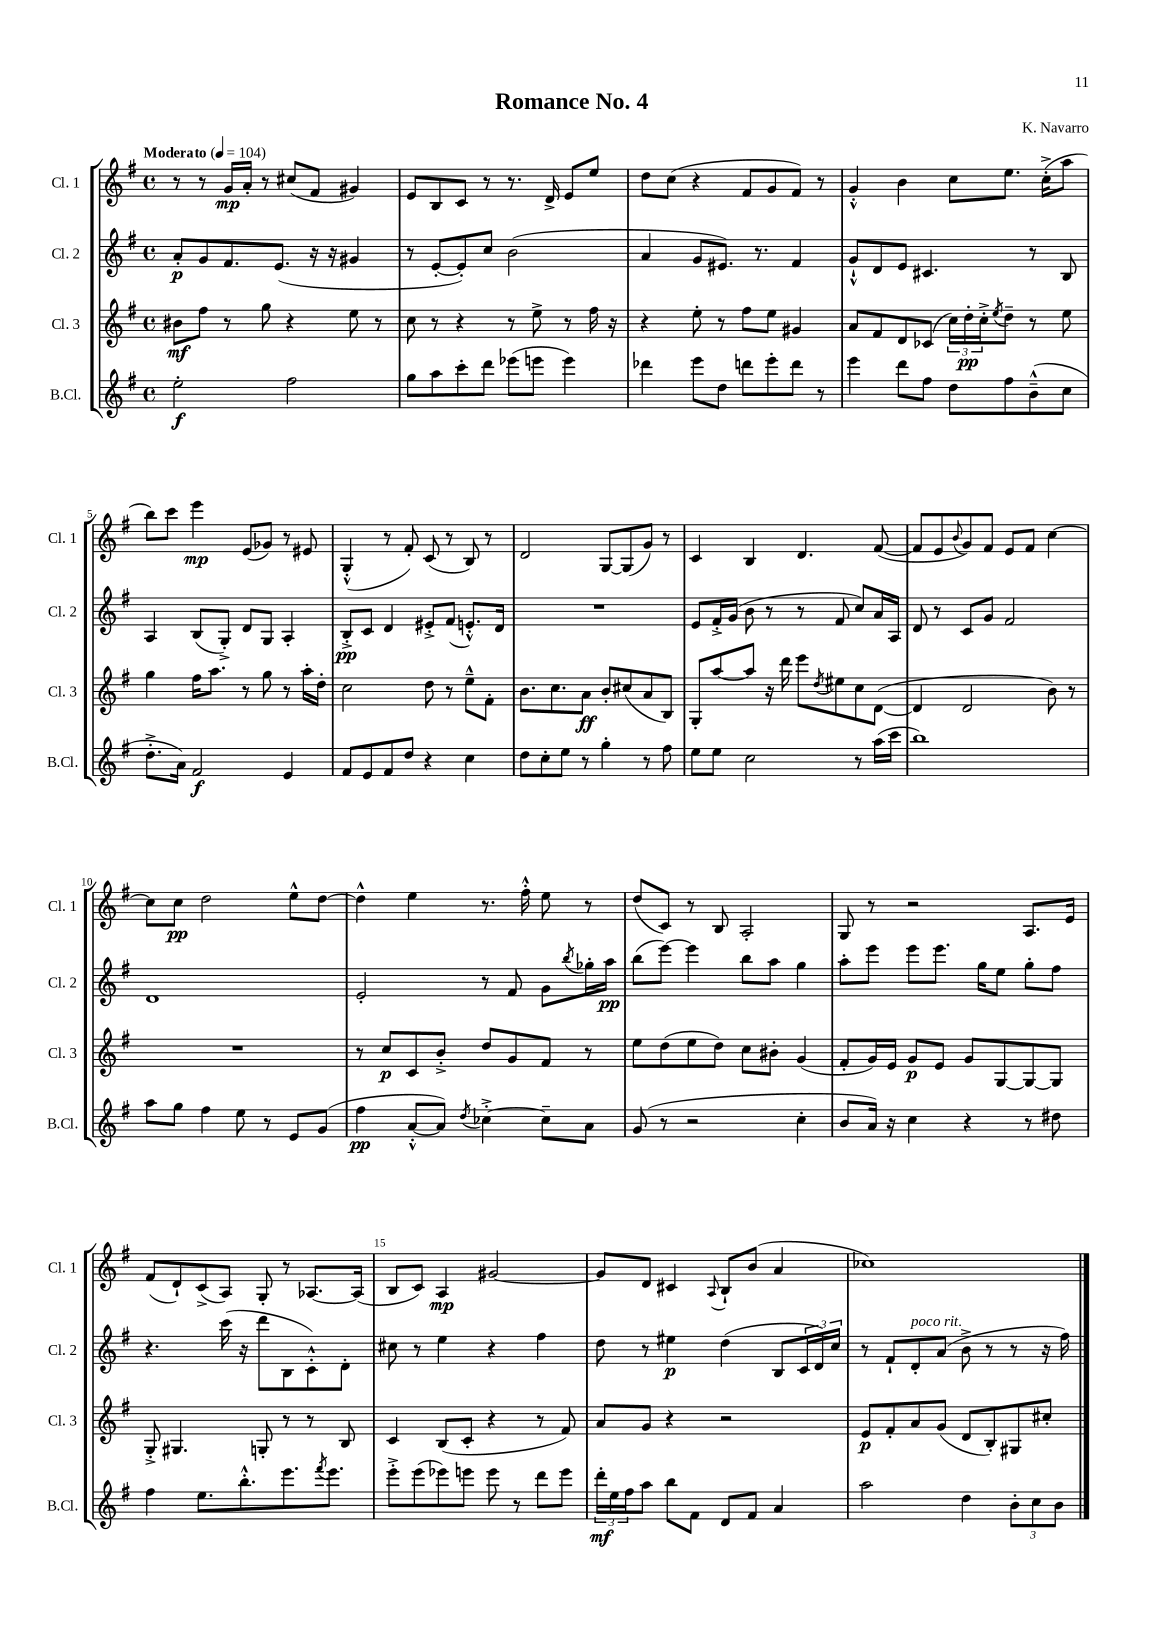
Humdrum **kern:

**kern	**kern	**kern	**kern
*staff4	*staff3	*staff2	*staff1
*clefG2	*clefG2	*clefG2	*clefG2
*k[f#]	*k[f#]	*k[f#]	*k[f#]
*M4/4	*M4/4	*M4/4	*M4/4
*met(c)	*met(c)	*met(c)	*met(c)
*MM104	*MM104	*MM104	*MM104
2ee'	8b#	8a'	8r
.	8ff#	8g	8r
.	8r	8.f#	16g
.	.	.	16a'
.	8gg	.	8r
.	.	(8.e	.
2ff#	4r	.	(8cc#
.	.	16r	8f#
.	.	16r	.
.	8ee	4g#	4g#)
.	8r	.	.
=	=	=	=
8gg	8cc	8r	8e
8aa	8r	[8e'	8B
8ccc'	4r	8e'])	8c
8ddd	.	8cc	8r
(8eee-	8r	(2b	8.r
8eee	8ee^	.	.
.	.	.	16d^
4eee)	8r	.	8e
.	16ff#	.	8ee
.	16r	.	.
=	=	=	=
4ddd-	4r	4a	8dd
.	.	.	(8cc
8eee	8ee'	8g	4r
8dd	8r	8.e#)	.
8ddd	8ff#	.	8f#
.	.	8.r	.
8eee'	8ee	.	8g
8ddd	4g#	4f#	8f#)
8r	.	.	8r
=	=	=	=
4eee	8a	8g`^^	4g'^^
.	8f#	8d	.
8ddd	8d	8e	4b
8ff#	(8c-	4.c#	.
8dd	24cc)	.	8cc
.	24dd'	.	.
.	24cc'^	.	.
.	8qee	.	.
8ff#	8dd~	.	8.ee
(8b~^^	8r	8r	.
.	.	.	(16cc'^
8cc	8ee	8B	8aa
=	=	=	=
8.dd'^	4gg	4A	8bb)
.	.	.	8ccc
16a)	.	.	.
2f#	16ff#	(8B	4eee
.	8.aa	.	.
.	.	8G'^)	.
.	8r	8d	(8e
.	8gg	8G	8g-)
4e	8r	4A'	8r
.	16aa'	.	8e#
.	16dd'	.	.
=	=	=	=
8f#	2cc	8B'^	(4G'^^
8e	.	8c	.
8f#	.	4d	8r
8dd	.	.	8f#')
4r	8dd	8e#'^	(8c
.	8r	(8f#	8r
4cc	8ee~^^	8.e'^^)	8B)
.	8f#'	.	8r
.	.	16d	.
=	=	=	=
8dd	8.b	1r	2d
8cc'	.	.	.
.	8.cc	.	.
8ee	.	.	.
8r	8a	.	.
4gg'	8b'	.	[8G
.	(8cc#	.	(8G]
8r	8a	.	8g)
8ff#	8B)	.	8r
=	=	=	=
8ee	8G'	8e	4c
8ee	[8aa	16f#'^	.
.	.	(16g	.
2cc	8aa]	8b	4B
.	16r	8r	.
.	16ddd	.	.
.	8eee	8r	4.d
.	8qdd	.	.
.	8ee#	8f#	.
8r	8cc	8cc)	.
(16aa	([8d	16a	([8f#
16ccc	.	16A	.
=	=	=	=
1bb)	4d]	8d	8f#]
.	.	8r	8e
.	.	.	8qqb
.	2d	8c	8g)
.	.	8g	8f#
.	.	2f#	8e
.	.	.	8f#
.	8b)	.	[4cc
.	8r	.	.
=	=	=	=
8aa	1r	1d	8cc]
8gg	.	.	8cc
4ff#	.	.	2dd
8ee	.	.	.
8r	.	.	.
8e	.	.	8ee^^
(8g	.	.	[8dd
=	=	=	=
4ff#	8r	2e'	4dd^^]
.	8cc	.	.
[8a'^^	8c	.	4ee
8a])	8b'^	.	.
8qdd	.	.	.
[4cc-'^	8dd	8r	8.r
.	8g	8f#	.
.	.	.	16ff#'^^
8cc-~]	8f#	8g	8ee
.	.	8qbb	.
8a	8r	16gg-'	8r
.	.	16aa	.
=	=	=	=
(8g	8ee	(8bb	(8dd
8r	(8dd	[8eee)	8c)
2r	8ee	4eee]	8r
.	8dd)	.	8B
.	8cc	8bb	2A'
.	8b#'	8aa	.
4cc'	(4g	4gg	.
=	=	=	=
8b	8f#'	8aa'	8G
16a)	16g)	8eee	8r
16r	16e	.	.
4cc	8g	8eee	2r
.	8e	8.eee	.
4r	8g	.	.
.	.	16gg	.
.	[8G	8ee	.
8r	8G_	8gg'	8.A
8dd#	8G]	8ff#	.
.	.	.	16e
=	=	=	=
4ff#	8G'^	4.r	(8f#
.	4.G#	.	8d`)
8.ee	.	.	(8c^
.	.	(16ccc	8A)
8.bb'^^	.	16r	.
.	8G'	8ddd	8G'
8.eee	8r	8B	8r
.	8r	8c'^^)	[8.A-
8qfff#	.	.	.
8.eee	.	.	.
.	8B	8d'	.
.	.	.	(16A-]
=	=	=	=
8eee'^	4c	8cc#	8B
(8eee	.	8r	8c)
8eee-)	(8B	4ee	4A
8eee	8c'	.	.
8eee	4r	4r	[2g#
8r	.	.	.
8ddd	8r	4ff#	.
8eee	8f#)	.	.
=	=	=	=
24ddd'	8a	8dd	8g#]
24ee	.	.	.
24ff#	.	.	.
8aa	8g	8r	8d
8bb	4r	4ee#	4c#
8f#	.	.	.
.	.	.	8qqA
8d	2r	(4dd	8B`
8f#	.	.	(8b
4a	.	8B	4a
.	.	24c	.
.	.	24d)	.
.	.	24cc	.
=	=	=	=
2aa	8e	8r	1cc-)
.	8f#'	8f#`	.
.	8a	8d'	.
.	(8g	(8a	.
4dd	8d	8b^	.
.	8B')	8r	.
12b'	8G#	8r	.
12cc	.	.	.
.	8cc#'	16r	.
12b	.	.	.
.	.	16ff#)	.
==	==	==	==
*-	*-	*-	*-
